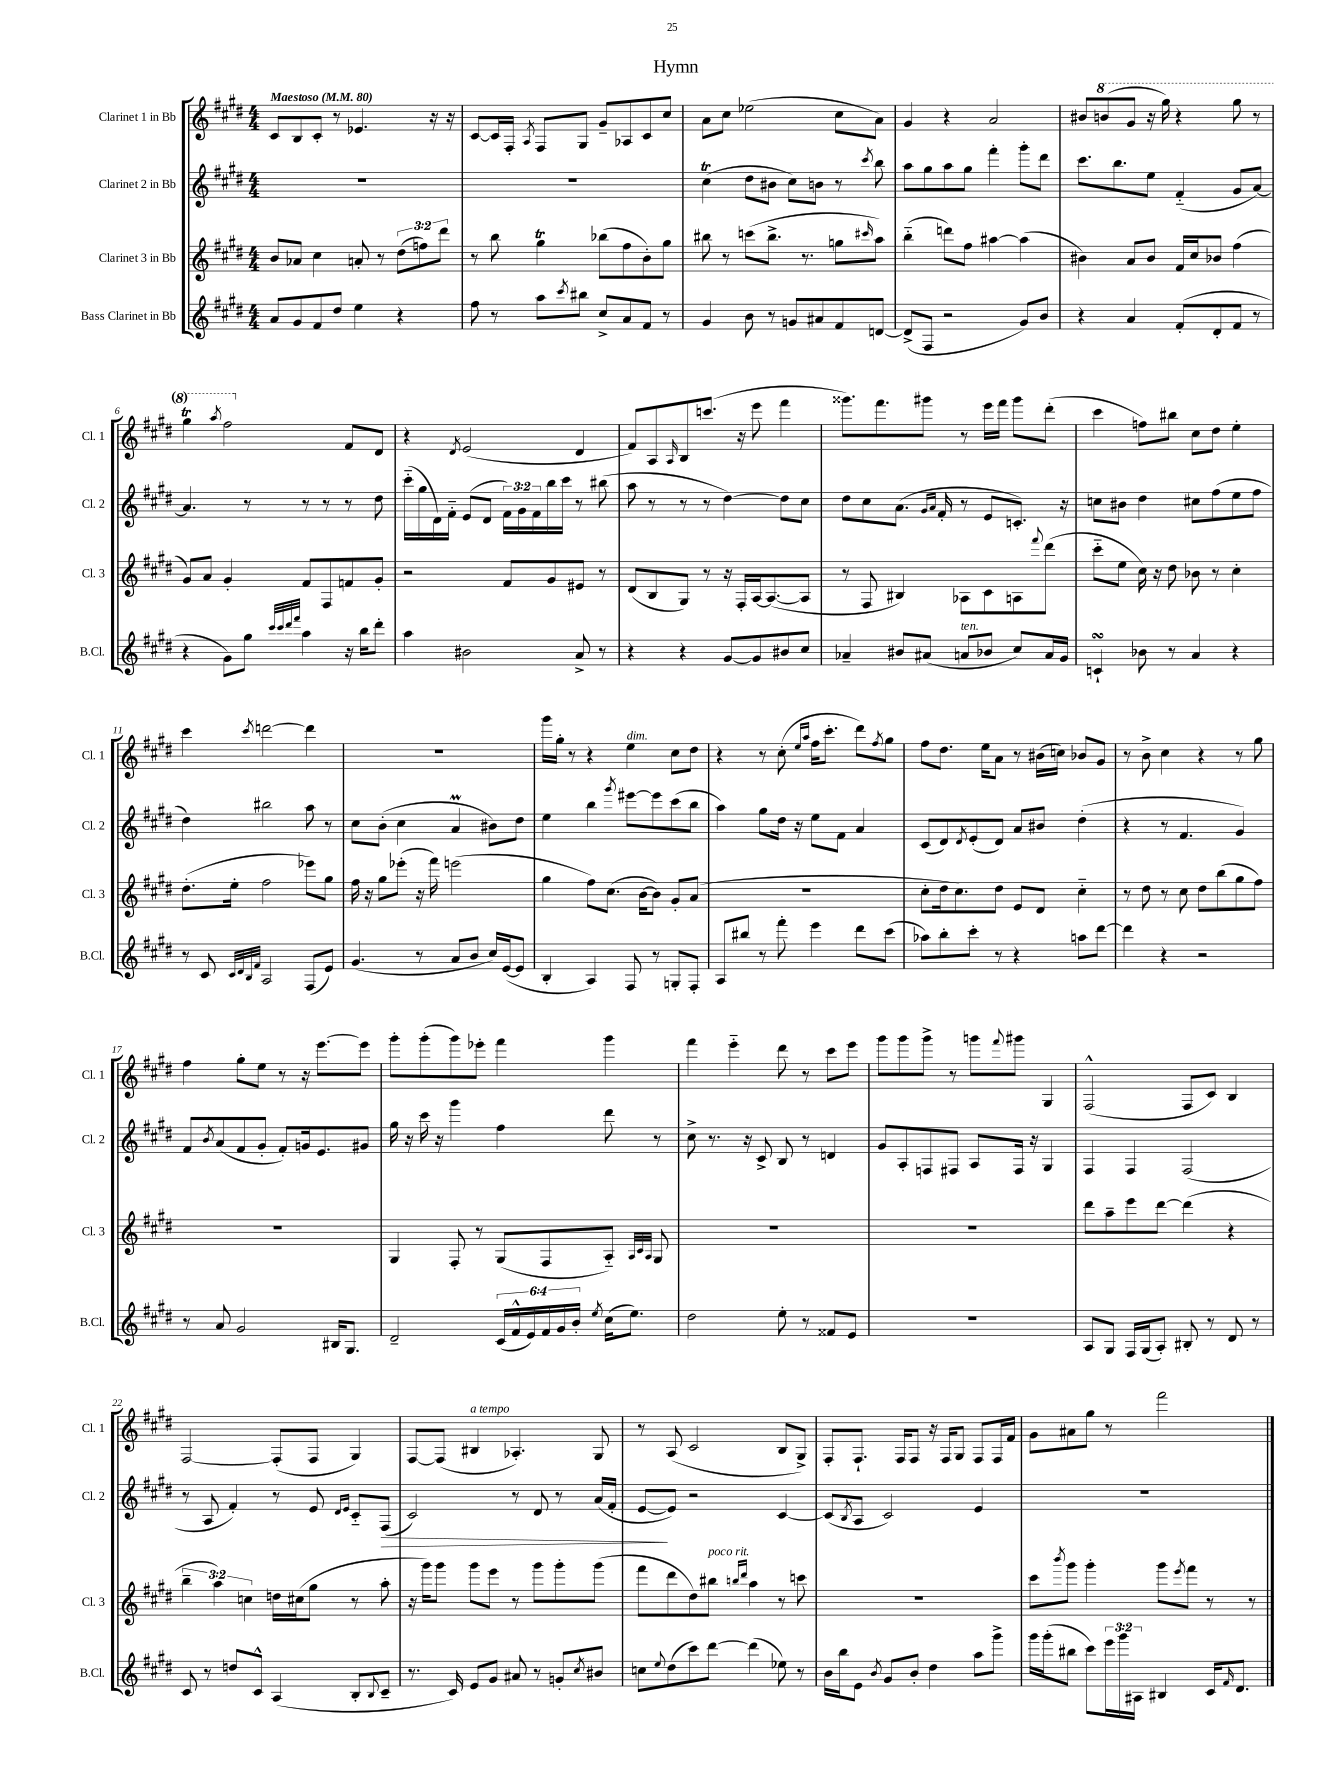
\header { title = "Hymn" }
<<
\new StaffGroup <<
\new Staff = "s0" \with { instrumentName = "Clarinet 1 in Bb" shortInstrumentName = "Cl. 1" } {
    \clef treble \key e \major \numericTimeSignature \time 4/4 \tempo "Maestoso" 4 = 80
    cis'8 b8 cis'8-. r8 ees'4. r16 r16 |
    cis'8~ cis'16 fis16-. \acciaccatura { a8 } fis8 gis8 gis'8-- aes8 cis'8 cis''8 |
    a'8 cis''8 ees''2( cis''8 a'8) |
    gis'4 r4 a'2 |
    bis'8 \ottava #1 b''!8( gis''8 r16 gis'''16) r4 gis'''8 r8 |
    gis'''4\trill \acciaccatura { a'''8 } fis'''2 \ottava #0 fis'8 dis'8 |
    r4 \acciaccatura { dis'8 } e'2( dis'4 |
    fis'8) a8 \grace { a16 } b8 c'''8.( r16 e'''8 fis'''4 |
    gisis'''8.) fis'''8. gis'''8 r8 e'''16 fis'''16 gis'''8 dis'''8-.( |
    cis'''4 f''8) bis''8 cis''8 dis''8 e''4-. |
    cis'''4 \acciaccatura { cis'''8 } d'''2~ d'''4 |
    R1 |
    gis'''16 gis''16-. r8 r4 e''4^\markup { \italic "dim." } cis''8 dis''8 |
    r4 r8 cis''8-.( \grace { e''16 a''16 } fis''16 cis'''8.-. dis'''8) \acciaccatura { fis''8 } gis''8 |
    fis''8 dis''8. e''16 a'8 r8 bis'16( c''16) bes'8 gis'8 |
    r8 b'8-> cis''4 r4 r8 gis''8 |
    fis''4 gis''8-. e''8 r8 r16 e'''8.~ e'''8 |
    gis'''8-. gis'''8-.( gis'''8) ees'''8-. fis'''4 gis'''4 |
    fis'''4 e'''4-_ dis'''8 r8 cis'''8 e'''8 |
    gis'''8 gis'''8 gis'''8-> r8 g'''8 \appoggiatura { fis'''8 } gis'''8 gis4 |
    fis2-^( fis8 cis'8) b4 |
    fis2~ fis8-.( fis8 gis4) |
    fis8~ fis8( bis4^\markup { \italic "a tempo" } aes4.-.) gis8 |
    r8 a8( cis'2 b8 gis8->) |
    fis8-. fis8.-! fis16 fis8 r16 fis16 gis8 fis8 fis16 fis'16 |
    gis'8 ais'8 gis''8 r8 fis'''2 \bar "|." |
}
\new Staff = "s1" \with { instrumentName = "Clarinet 2 in Bb" shortInstrumentName = "Cl. 2" } {
    \clef treble \key e \major \numericTimeSignature \time 4/4 \override Staff.TupletNumber.text = #tuplet-number::calc-fraction-text
    R1 |
    R1 |
    cis''4\trill( dis''8 bis'8 cis''8) b'8 r8 \acciaccatura { cis'''8 } b''8 |
    a''8 gis''8 a''8 gis''8 fis'''4-. gis'''8-. dis'''8 |
    cis'''8. b''8. e''8 fis'4-_( gis'8 a'8~) |
    a'4. r8 r8 r8 r8 dis''8 |
    cis'''16-_( gis''16 dis'16) fis'16-_ e'8( dis'8 \tuplet 3/2 { fis'16) gis'16 fis'16 } b''16 cis'''16 r8 bis''8( |
    a''8 r8 r8 r8 dis''4~) dis''8 cis''8 |
    dis''8 cis''8 a'8.( \grace { gis'16 a'16 } fis'16-. r8 e'8 c'8.-.) r16 |
    c''8 bis'8 dis''4 cis''8 fis''8( e''8 fis''8 |
    dis''4) bis''2 a''8 r8 |
    cis''8 b'8-.( cis''4 a'4\prall bis'8) dis''8 |
    e''4 b''4 \acciaccatura { gis'''8 } eis'''8~ eis'''8 cis'''8( b''8 |
    a''4) gis''8 dis''16 r16 e''8 fis'8 a'4 |
    cis'8( dis'8) \acciaccatura { dis'8 } e'8-.( dis'8) a'8 bis'8 dis''4-.( |
    r4 r8 fis'4. gis'4) |
    fis'8 \acciaccatura { b'8 } a'8( fis'8 gis'8-. fis'8-.) g'16 e'8. gis'8 |
    gis''16 r16 cis'''16 r16 gis'''4 fis''4 dis'''8 r8 |
    cis''8-> r8. r16 cis'8-> b8 r8 d'4 |
    gis'8 a8-. f8 fis8 a8 fis16 r16 gis4 |
    fis4 fis4 fis2( |
    r8 a8 fis'4-.) r8 e'8 \grace { dis'16 e'16 } cis'8-_ fis8\>( |
    cis'2) r8 dis'8 r8 a'16( fis'16-. |
    e'8~\! e'8) r2 cis'4~ |
    cis'8( \acciaccatura { b8 } a8 cis'2) e'4 |
    R1 \bar "|." |
}
\new Staff = "s2" \with { instrumentName = "Clarinet 3 in Bb" shortInstrumentName = "Cl. 3" } {
    \clef treble \key e \major \numericTimeSignature \time 4/4 \override Staff.TupletNumber.text = #tuplet-number::calc-fraction-text
    b'8 aes'8 cis''4 a'8-. r8 \tuplet 3/2 { dis''8( f''8) dis'''8 } |
    r8 b''8 gis''4\trill bes''8( fis''8 b'8-.) gis''8 |
    bis''8 r8 c'''8( bis''8.-> r8. g''8 \grace { cis'''16 } a''8) |
    b''4-_( d'''8) fis''8 ais''4~ ais''4( |
    bis'4) a'8 bis'8 fis'16 cis''16 bes'8 fis''4( |
    gis'8) a'8 gis'4-. fis'8 fis8 f'8 gis'8-. |
    r2 fis'8 gis'8 eis'8 r8 |
    dis'8( b8 gis8) r8 r16 fis16-. a16~ a8.~( a8 |
    r8 fis8 bis4) aes8 cis'8 a8 \appoggiatura { fis'''8 } dis'''8( |
    cis'''8-_ e''8 cis''16) r16 dis''8 bes'8 r8 cis''4-. |
    dis''8.-.( e''16-. fis''2 ees'''8) gis''8 |
    fis''16 r16 gis''8 ees'''8-.( r16 fis'''16) e'''2( |
    gis''4 fis''8) cis''8.( b'16~ b'8) gis'8-. a'8( |
    R1 |
    cis''8-. dis''16 cis''8.) dis''8 e'8 dis'8 cis''4-_ |
    r8 dis''8 r8 cis''8 dis''8 b''8( gis''8 fis''8) |
    R1 |
    gis4 fis8-. r8 gis8( fis8 a8-_) \grace { a32 cis'32 a32 } gis8 |
    R1 |
    R1 |
    dis'''8 a''8-- e'''8 dis'''8~ dis'''4( r4 |
    \tuplet 3/2 { b''4-- a''4) c''4 } d''16 cis''16( gis''8 r8 a''8-. |
    r16 gis'''16) gis'''8 gis'''8 e'''8 r8 gis'''8 gis'''8-. gis'''8( |
    fis'''8 dis'''8 dis''8) bis''8^\markup { \italic "poco rit." } \grace { b''16 dis'''16 } a''4 r8 c'''8 |
    R1 |
    cis'''8 \acciaccatura { b'''8 } gis'''8 gis'''4-. gis'''8 \acciaccatura { e'''8 } fis'''8 r8 r8 \bar "|." |
}
\new Staff = "s3" \with { instrumentName = "Bass Clarinet in Bb" shortInstrumentName = "B.Cl." } {
    \clef treble \key e \major \numericTimeSignature \time 4/4 \override Staff.TupletNumber.text = #tuplet-number::calc-fraction-text
    a'8 gis'8 fis'8 dis''8 e''4 r4 |
    fis''8 r8 a''8 \acciaccatura { cis'''8 } bis''8 cis''8-> a'8 fis'8 r8 |
    gis'4 b'8 r8 g'8 ais'8 fis'8 d'8~ |
    d'8->( fis8 r2 gis'8) b'8 |
    r4 a'4 fis'8-.( dis'8-. fis'8 r8 |
    r4 gis'8) gis''8 \grace { cis'''32 cis'''32 dis'''32 fis'''32 } a''4 r16 b''16 dis'''8-. |
    a''4 bis'2 a'8-> r8 |
    r4 r4 gis'8~ gis'8 bis'8 cis''8 |
    aes'4-- bis'8 ais'8( a'8^\markup { \italic "ten." } bes'8 cis''8) a'16 gis'16 |
    c'4-!\turn bes'8 r8 a'4 r4 |
    r8 cis'8 \grace { cis'32 dis'32 b32 fis'32 } a2 fis8( e'8) |
    gis'4.( r8 a'8 b'8 cis''16) e'16~( e'8 |
    b4-. a4) fis8 r8 g8-. fis8-. |
    a8 bis''8 r8 fis'''8-. e'''4 dis'''8 cis'''8( |
    aes''8) b''8-. cis'''8-. r8 r4 a''8 dis'''8~ |
    dis'''4 r4 r2 |
    r8 a'8 gis'2 bis16 gis8. |
    dis'2-- \tuplet 6/4 { cis'16( fis'16-^ e'16) fis'16 gis'16 b'16-. } \acciaccatura { e''8 } cis''16( e''8.) |
    dis''2 e''8-. r8 fisis'8 e'8 |
    R1 |
    a8 gis8 fis16 gis16( a8-.) bis8-. r8 dis'8 r8 |
    cis'8 r8 d''8 cis'8-^ a4( b8-. \appoggiatura { b8 } cis'8-- |
    r8. cis'16) e'8 gis'8 ais'8 r8 g'8-. \acciaccatura { cis''8 } bis'8 |
    c''8 \appoggiatura { e''8 } dis''8( cis'''8) dis'''8~ dis'''4( ees''8) r8 |
    b'16 b''16 e'8 \acciaccatura { b'8 } gis'8 b'8-. dis''4 a''8 gis'''8-> |
    gis'''16 gis'''16-.( bis''8 cis'''8) \tuplet 3/2 { e'''16 gis'''16 ais16 } bis4 cis'16 \grace { fis'16 } dis'8. \bar "|." |
}
>>
>>
